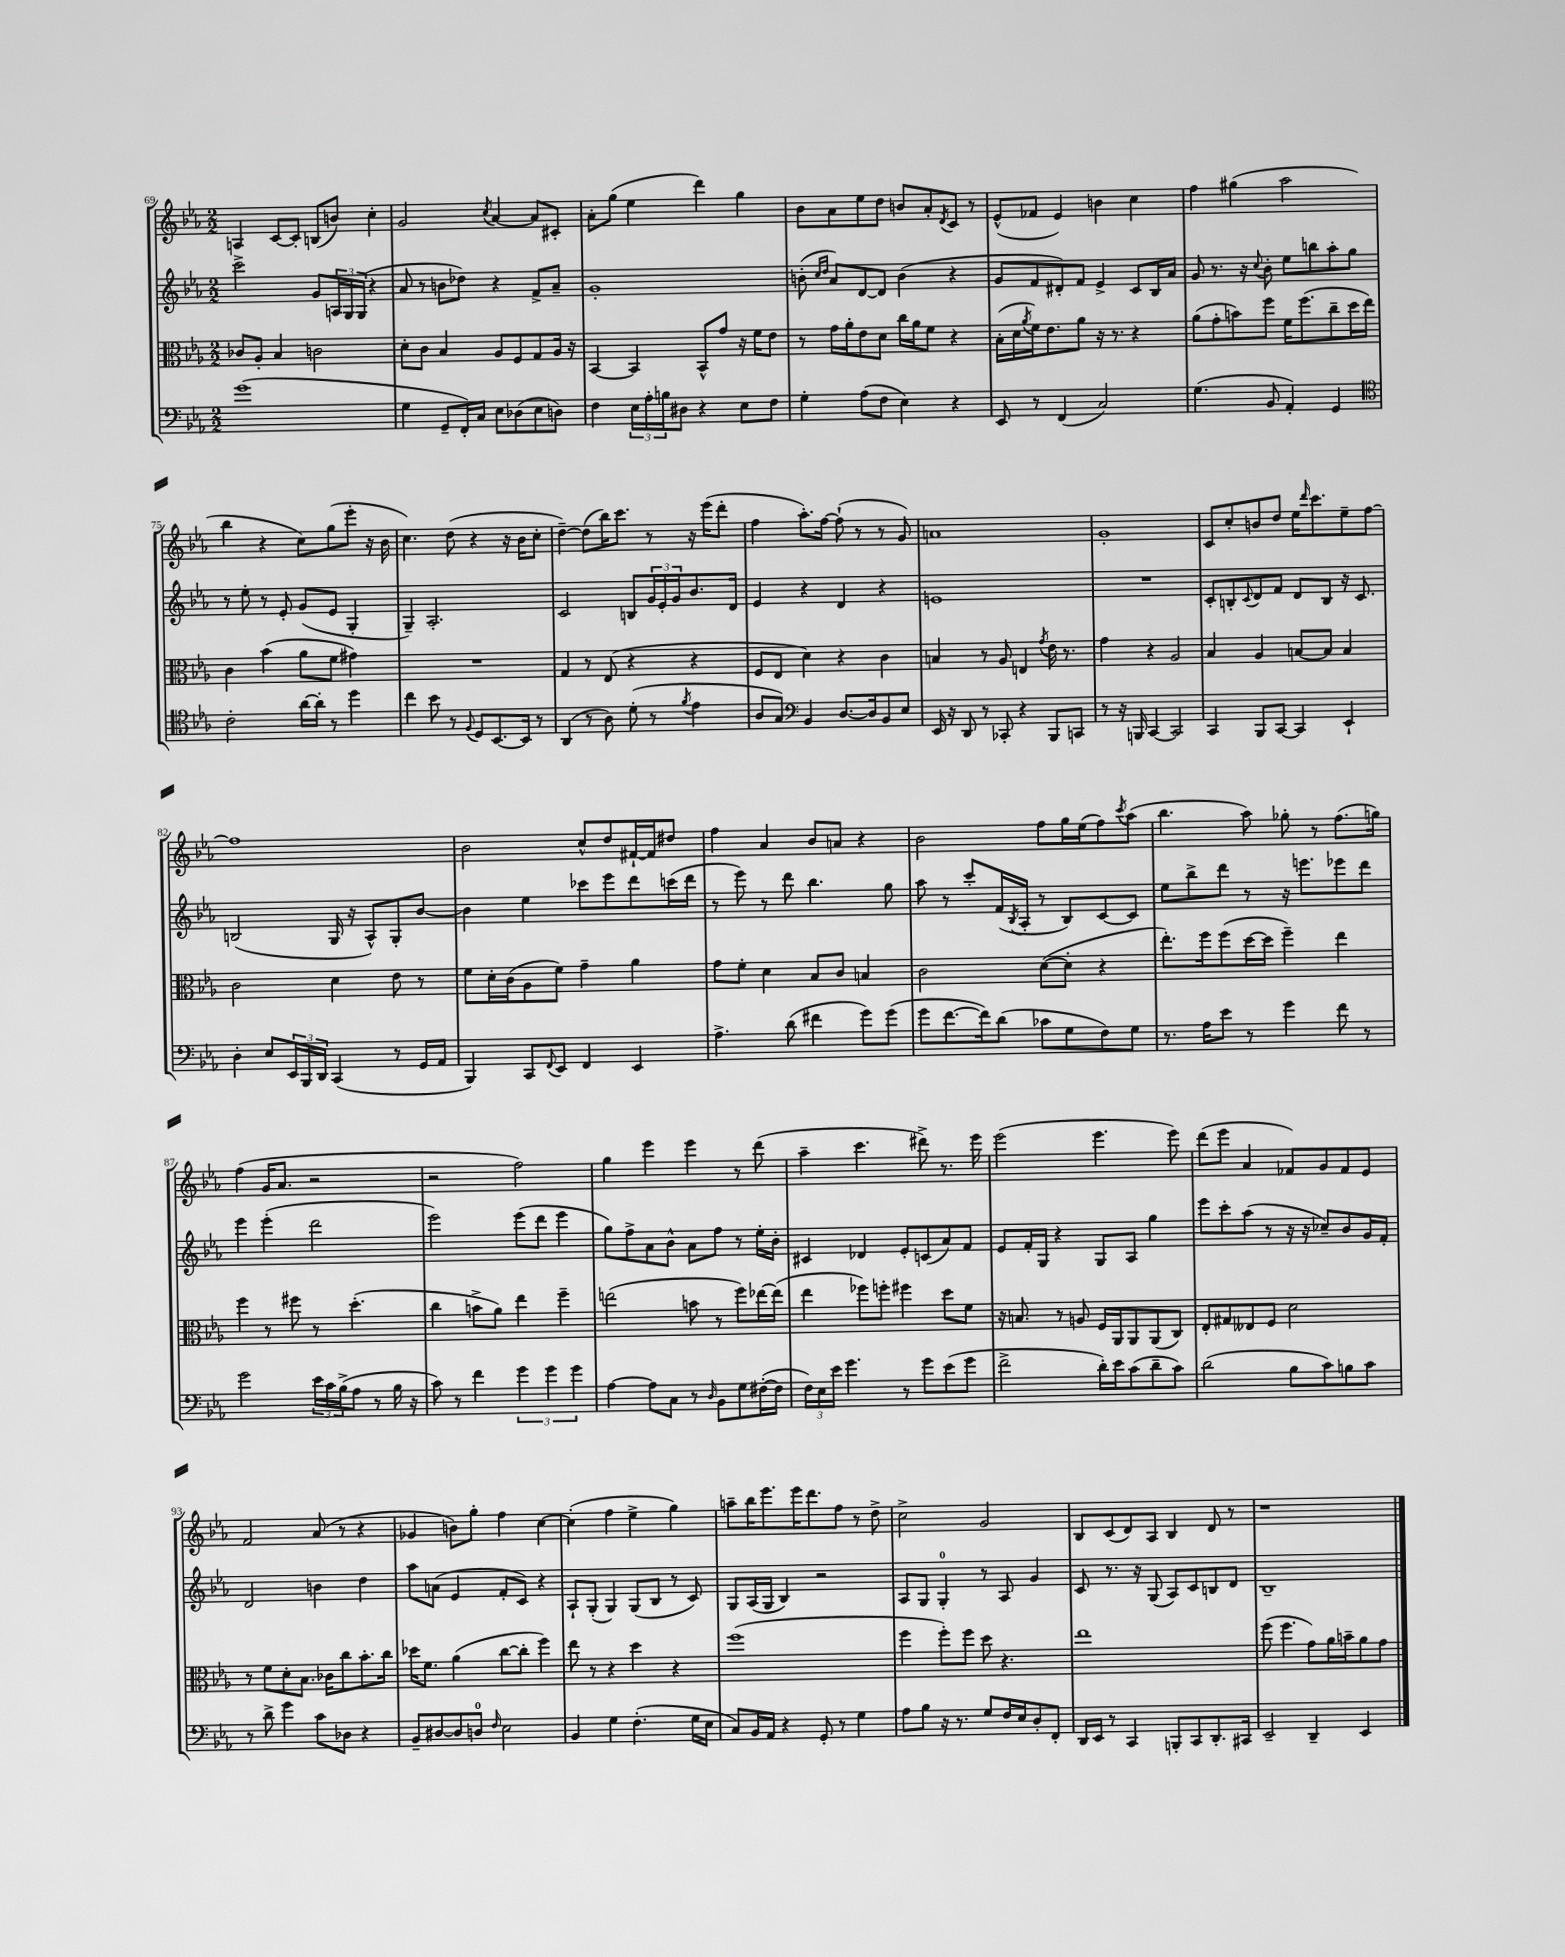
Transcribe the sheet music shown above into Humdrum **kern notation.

**kern	**kern	**kern	**kern
*part4	*part3	*part2	*part1
*staff4	*staff3	*staff2	*staff1
*clefF4	*clefC3	*clefG2	*clefG2
*k[b-e-a-]	*k[b-e-a-]	*k[b-e-a-]	*k[b-e-a-]
*M2/2	*M2/2	*M2/2	*M2/2
=69	=69	=69	=69
(1g	8c-X/L	2ccc^\	4An/
.	8A-'/J	.	.
.	4B-/	.	[8c/L
.	.	.	8c'/J]
.	2cn\	8g/L	(8Bn/L
.	.	24An/L	8bn/J)
.	.	24G/	.
.	.	(24G/JJ	.
.	.	4r	4cc'\
=70	=70	=70	=70
4G\	8d'\L	8a-/	2g/
.	8c\J	8r	.
8GG~/L	4B-/	8bn\L	.
16FF'/L)	.	8dd-X\J)	.
16C/JJ	.	.	.
.	.	.	8qcc/
8E-\L	8A-/L	4r	[4a-/
(8D-X\	8F/	.	.
8E-\	8G/	8f^/L	8a-/L]
8Dn\J)	16A-/Jk	8a-~/J	8c#X'/J
.	16r	.	.
=71	=71	=71	=71
4F\	[4BB-/	1g'	8a-'\L
.	.	.	(8gg\J
24E-\LL	4BB-/]	.	4ee-\
24A-'\	.	.	.
24Bn\J	.	.	.
8D#X\J	.	.	.
4r	8BB-^^/L	.	4ddd\)
.	8g/J	.	.
8E-\L	16r	.	4gg\
.	16f\KL	.	.
8F\J	8e-\J	.	.
=72	=72	=72	=72
4G'\	8r	(8bn'\	8b-\L
.	.	16qqcc/LL	.
.	.	16qqdd/JJ	.
.	16g\LL	8a-/L)	8a-\
.	16a-'\J	.	.
(8A-\L	8e-\	[8d/	8ee-\
8F\J	8d\J	8d/J]	8dd\J
4E-\)	16cc\LL	(4b\	8bn/L
.	16a-\J	.	.
.	8f\J	.	8a-'/
.	.	.	8qd/
4r	4r	4r	8c/J
.	.	.	8r
=73	=73	=73	=73
8EE-/	(16B-'\LL	8g/L	(8e-^^/L
.	16d\	.	.
.	8qa-/	.	.
8r	16f\J)	8f/	8f-X/J
.	8.e-\	.	.
(4FF/	.	8d#X'/)	4e-/)
.	8a-\J	8f/J	.
2C/)	16r	4e-^/	4bn\
.	8.r	.	.
.	4r	8c/L	4cc\
.	.	16B-/L	.
.	.	16a-/JJ	.
=74	=74	=74	=74
(4.G\	(8a-\L	8g/	4ff\
.	8g'\	8.r	.
.	8bn\)	.	(4gg#X\
.	.	16r	.
.	.	8qqcc/	.
8BB-/	8ff\J	8b-'\	.
4AA-'/)	16f\KL	8ee-\L	2aa-\
.	(8.ff\	.	.
.	.	8bbn\	.
4GG/	8cc~\	8aa-'\	.
.	16dd\L	8gg\J	.
.	16ee-\JJ)	.	.
!!LO:LB:g=z
=75	=75	=75	=75
*clefC4	*	*	*
2c'\	4c\	8r	4bb-\
.	.	8ee-'\	.
.	(4b-\	8r	4r
.	.	8e-'/	.
[16a-\LL	8a-\L	(8g/L	8cc\L)
16a-'\JJ]	.	.	.
8r	8f\J	8e-/J	(8gg\
4dd\	4g#X\)	4G'/	8eee-'\J
.	.	.	16r
.	.	.	16b-\
=76	=76	=76	=76
4cc\	1r	4G~/)	4.cc\)
8b-\	.	2.A-'/	.
8r	.	.	(8dd\
8qqF/	.	.	.
8D/L	.	.	4r
[8.BB-/	.	.	.
.	.	.	16r
16BB-/Jk]	.	.	16b-\KL
8r	.	.	8cc'\J
=77	=77	=77	=77
(4AA-/	4G/	2c/	[4dd~\)
8r	8r	.	(8dd\L]
8A-\)	(8E-/	.	16bb-\K)
.	.	.	8.ccc\J
(8d'\	4r	8Bn/L	.
8r	.	24g/L	8r
.	.	24e-'/	.
.	.	24g/J	.
8qf/	.	.	.
4e-\	4r	8.b-/	16r
.	.	.	(16eee-\KL
.	.	.	8ddd'\J
.	.	16d/Jk	.
=78	=78	=78	=78
8A-/L	8F/L	4e-/	4ff\
8G/J)	8E-/J	.	.
*clefF4	*	*	*
4BB-/	4d\)	4r	8.aa-'\L)
.	.	.	[16ff\Jk
[8.D/L	4r	4d/	(8ff`\]
.	.	.	8r
16D/k]	.	.	.
8BB-/	4c\	4r	8r
8E-/J	.	.	8g/)
=79	=79	=79	=79
16EE-/	4Bn/	1en	1an
16r	.	.	.
8DD/	.	.	.
8r	8r	.	.
8CC-X'/	8A-/	.	.
4r	4En/	.	.
.	8qg/	.	.
8BBB-/L	16e-\	.	.
.	8.r	.	.
8CCn/J	.	.	.
=80	=80	=80	=80
8r	4g\	1r	1g'
16r	.	.	.
16BBBn/	.	.	.
[4CC/	4r	.	.
2CC/]	2A-/	.	.
=81	=81	=81	=81
4CC/	4B-/	8c'/L	8c/L
.	.	8Bn'/	8cc'/
.	.	8qqc/	.
8BBB-/L	4A-/	8d/	8bn/
[8CC/J	.	8f/J	8dd/J
4CC/]	[8Bn/L	8d/L	16ee-\KL
.	.	.	16qqddd/
.	.	.	8.ccc\
.	8B/J]	8B/J	.
4EE-`/	4B/	16r	8ee-~\
.	.	8.c/	.
.	.	.	[8ff\J
!!LO:LB:g=z
=82	=82	=82	=82
4D'\	2c\	(2Bn/	1ff]
8E-/L	.	.	.
24EE-/L	.	.	.
24BBB-/	.	.	.
24DD/JJ	.	.	.
(4CC/	4d\	16G/	.
.	.	16r	.
.	.	8A-^^/L)	.
8r	8e-\	8G'/	.
16GG/LL	8r	[8b-/J	.
16AA-/JJ	.	.	.
=83	=83	=83	=83
4BBB-/)	8f\L	4b-\]	2b-\
.	16d'\L	.	.
.	(16c\J	.	.
8CC/L	8A-\	4ee-\	.
8qqFF/	.	.	.
8EE-/J	8f\J)	.	.
4FF/	4g~\	8ccc-X\L	8cc^^/L
.	.	8eee-\	8dd/
4EE-/	4a-\	8ddd\	[16f#X`/L
.	.	.	16f#/J]
.	.	(16cccn\L	8dd#X/J
.	.	16ddd\JJ	.
=84	=84	=84	=84
4.A-^\	8g\L	8r	4ff\
.	8f'\J	8eee-\)	.
.	4d\	8r	4a-/
(8d\	.	8ddd\	.
4f#X\	8B-/L	4.bb-\	8b-/L
.	8c/J	.	8an/J
8g\L)	4Bn/	.	4r
(8g\J	.	8gg\	.
=85	=85	=85	=85
8g\L	2c\	8aa-\	2b-\
[8.f\	.	8r	.
.	.	8ccc'/L	.
16f\k])	.	.	.
(8d\J	.	(16f/L	.
.	.	8qB-/	.
.	.	16A-'/JJ	.
8c-X\L	([8d\L	8r	8ff\L
8G\	8d'\J]	8B-/L)	16gg\L
.	.	.	(16ee-\J
8F\)	4r	[8c/	8ff\)
.	.	.	8qccc/
8G\J	.	8c/J]	(8aa-\J
=86	=86	=86	=86
8.r	8.ee-'\L)	8ee-\L	4.bb-\
.	.	8bb-^\	.
16A-\KL	16ff\k	.	.
8e-\J	(8ff\	8ddd\J	.
8r	[16dd\L	8r	8aa-\)
.	16dd\JJ]	.	.
4g\	4ff~\)	16r	8gg-X'\
.	.	8.eeen\L	.
.	.	.	8r
8f\	4ee-\	8eee-X\	(8.ff\L
8r	.	8ddd\J	.
.	.	.	16ggn\Jk)
!!LO:LB:g=z
=87	=87	=87	=87
2g\	4ff\	4eee-\	(4ff\
.	8r	(4eee-'\	16g/KL
.	.	.	8.a-/J
.	8ff#X\	.	.
24e-\LL	8r	2ddd\	2r
24c\	.	.	.
(24B-^\J	.	.	.
8A-\J	(4.dd'\	.	.
8r	.	.	.
16B-\	.	.	.
16r	.	.	.
=88	=88	=88	=88
8c\)	4cc\	2eee-\)	2r
8r	.	.	.
4f\	8bn^\L	.	.
.	8a-\J)	.	.
6g\	4ee-\	(8eee-\L	2ff\)
.	.	8ddd\J	.
6g\	.	.	.
.	4ff~\	4eee-\	.
6g\	.	.	.
=89	=89	=89	=89
[4A-\	(2een\	8gg\L)	4gg\
.	.	8ff^\	.
8A-\L]	.	8a-\	4eee-\
8C\J	.	8b-^^\J	.
8r	8bn\	8a-\L	4eee-\
16qqD/	.	.	.
8BB-\L	8r	8ff\J	.
8G\	8ff\L)	8r	8r
([16F#X'\L	[16ee-X\L	16ee-'\LL	(8ddd\
16F#\JJ]	(16ee-\JJ]	16b-'\JJ	.
=90	=90	=90	=90
24F\LL)	4ee-\	4c#X/	4aa-~\
24E-\	.	.	.
24e-\JJ	.	.	.
4.g\	.	.	.
.	8ff-X\L)	4d-X/	4.ccc\
.	8ffn'\J	.	.
8r	4ff#X\	8e-'/L	.
8g\L	.	(8cn/	8ddd#X^\)
(8e-\	8dd\L	8a-/)	8.r
8g\J	8f\J	8f/J	.
.	.	.	16eee-\
=91	=91	=91	=91
2f^\	16r	8e-/L	(2eee-\
.	8.Bn/	.	.
.	.	16f'/L	.
.	.	16G/JJ	.
.	8r	4r	.
.	8An/	.	.
16d'\LL)	16F/LL	8G/L	4.eee-\
16e-\J	16AA-/J	.	.
(8c\	8AA-/	8A-/J	.
8d~\	(8AA-/	4gg\	.
8c\J)	8C/J)	.	8eee-\)
=92	=92	=92	=92
(2d\	8E-'/L	8eee-\L	(8ddd\L
.	8G#X/	8ccc'\	8eee-\J
.	8E--X/	(8aa-\J	4a-/
.	8F/J	8r	.
8B-\L	2d\	16r	8f-X/L)
.	.	16r	.
8c\)	.	8cc-X~/L)	8g/
8Bn\	.	8b-/	8f-/
8c\J	.	16g/L	8e-/J
.	.	16f'/JJ	.
!!LO:LB:g=z
=93	=93	=93	=93
8r	8r	2d/	2f/
8d^\	8f\L	.	.
4g\	8d'\	.	.
.	8.B-\J	.	.
8c\L	.	4bn\	(8a-/
.	16c-X\KL	.	.
8D-X\J	8cc\	.	8r
4r	8.b-'\	4dd\	4r
.	16cc\Jk	.	.
=94	=94	=94	=94
8BB-~/L	16dd-X\KL	8aa-\L	4g-X/
.	8.f\J	.	.
[8D#X/	.	(8an\J	.
8D#/]	(4a-\	4e-/	8bn\L)
8Dn/J	.	.	8gg'\J
16qqF/	.	.	.
2E-\	[8cc\L	8f'/L	4ff\
.	8cc'\J]	8c/J)	.
.	4ff\)	4r	[4cc\
=95	=95	=95	=95
4BB-/	8ee-\	8A-`/L	(4cc'\]
.	8r	(8G'/J	.
4G\	4r	4G/)	4ff\
(4.F'\	4dd\	(8G/L	4ee-^\
.	.	8B-/J	.
.	4r	8r	4gg\)
16G\LL	.	8c/)	.
16E-\JJ	.	.	.
=96	=96	=96	=96
8C/L)	(1ff	8G/L	8aan~\L
16BB-/L	.	(16A-/L	16bb-\K
16AA-/JJ	.	16G/JJ	8.eee-\
4r	.	4B-/)	.
.	.	.	16eee-\K
.	.	.	8.ddd\
8GG'/	.	2r	.
8r	.	.	8ff\J
4G\	.	.	8r
.	.	.	8dd^\
=97	=97	=97	=97
8A-\L	4ff\	8A-/L	2cc^\
8B-\J	.	8G/J	.
16r	8ff'\L)	4G'/	.
8.r	.	.	.
.	8ff\J	.	.
8G/L	8dd\	8r	2g/
16F/L	4.r	8A-/	.
16E-/J	.	.	.
8D'/	.	4g/	.
8FF'/J	.	.	.
=98	=98	=98	=98
16DD/LL	1ee-	8c/	8B-/L
16EE-/JJ	.	.	.
8r	.	8.r	(8c/
4CC/	.	.	8d/)
.	.	16r	.
.	.	(8G/	8A-/J
8BBBn'/L	.	8A-/L)	4B-/
8CC/	.	8c/	.
8.DD'/	.	8Bn/	8d/
.	.	8d/J	8r
16CC#X/Jk	.	.	.
=99	=99	=99	=99
2EE-~/	(8ff\	1B-~	1r
.	4.ff\	.	.
4DD~/	8g\L)	.	.
.	16a-\L	.	.
.	16bn~\J	.	.
4EE-/	8a-\	.	.
.	8g\J	.	.
==	==	==	==
*-	*-	*-	*-
